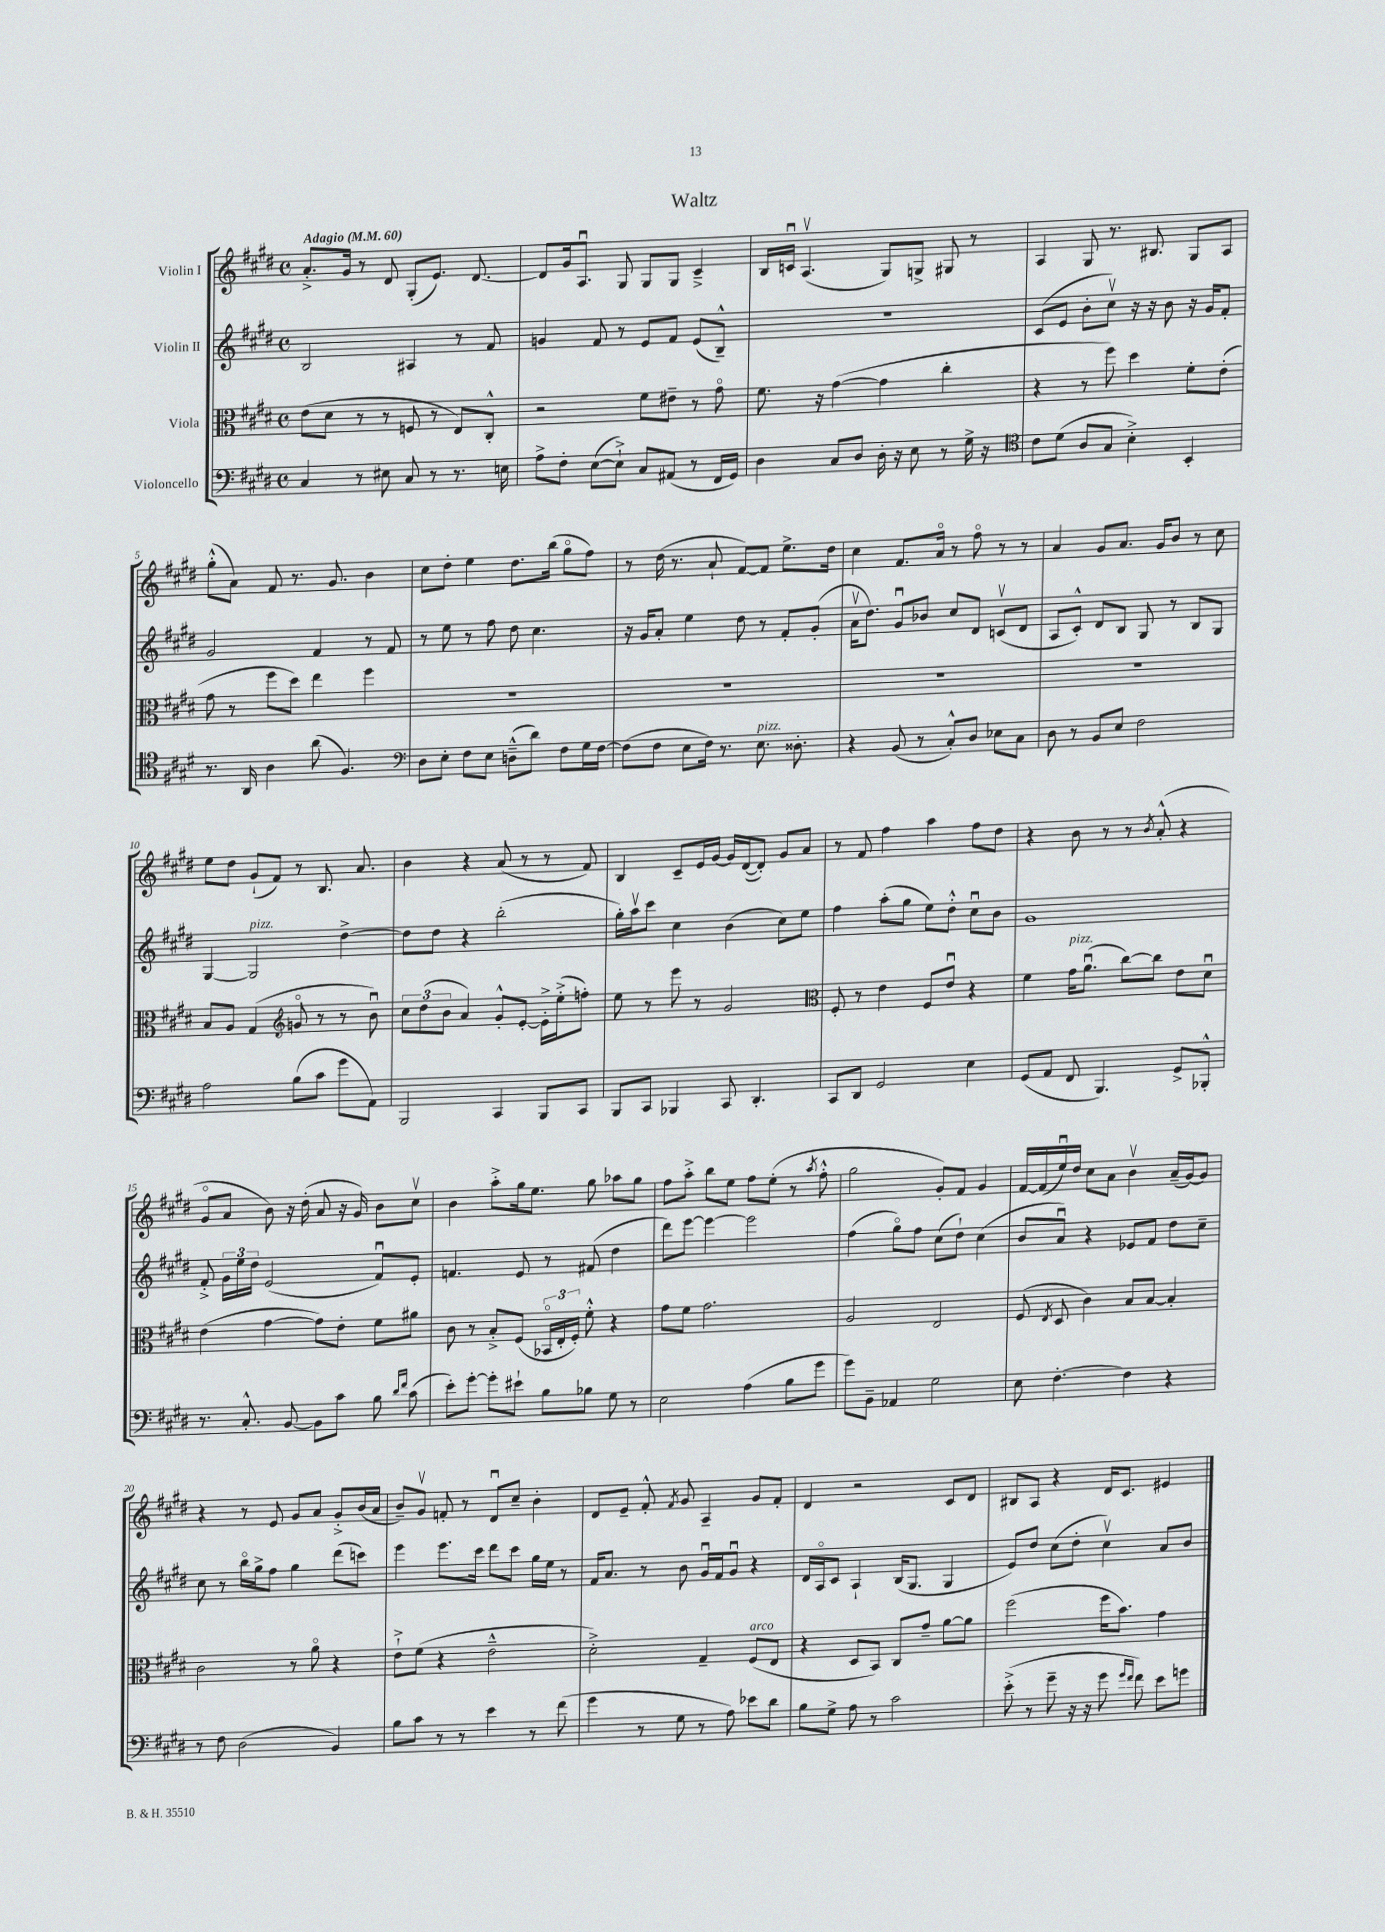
\header { title = "Waltz" }
<<
\new StaffGroup <<
\new Staff = "s0" \with { instrumentName = "Violin I" } {
    \clef treble \key e \major \defaultTimeSignature \time 4/4 \tempo "Adagio" 4 = 60
    \autoBeamOff a'8.[-.-> gis'16] r8 dis'8 gis8[-.( e'8.]) dis'8.~ |
    dis'8[ gis'16 a8.]\downbow gis8 gis8[ gis8] cis'4---> |
    b16[ c'16]\downbow a4.\upbow( gis8[) g8]-> gis8 r8 |
    a4 gis8 r8. bis8. gis8[ a8] |
    gis''8[-.-^( a'8]) fis'8 r8. gis'8. b'4 |
    cis''8[ dis''8]-. e''4 dis''8.[ b''16]( gis''8[\flageolet fis''8]) |
    r8 dis''16( r8. a'8-! fis'8[~) fis'8] e''8.[-> dis''16] |
    cis''4 fis'8.[ a'16]\flageolet r8 fis''8\flageolet r8 r8 |
    a'4 gis'8[ a'8.] gis'16[ b'8] r8 cis''8 |
    e''8[ dis''8] gis'8[-!( fis'8]) r8 b8. a'8. |
    b'4 r4 a'8( r8 r8 fis'8) |
    b4 cis'8[-- e'16 gis'16]~ gis'16[ dis'16~( dis'8]-.) gis'8[ a'8] |
    r8 fis'8 fis''4 a''4 fis''8[ dis''8] |
    r4 b'8 r8 r8 \acciaccatura { b'8 } a'8-.-^( r4 |
    gis'8[\flageolet a'8] b'8) r16 dis''16-.( a'8 r16 gis'16) b'8[ cis''8]\upbow |
    b'4 a''8[-.-> gis''16 e''8.] gis''8 aes''8[ gis''8] |
    fis''8[ a''8]-.-> b''8[ e''8] fis''8[ e''8]-.( r8 \acciaccatura { a''8 } fis''8-.-^ |
    gis''2 gis'8[-.) fis'8] gis'4 |
    fis'16[~ fis'16( e''16\downbow) dis''16] cis''8[ a'8] b'4\upbow a'16[--( gis'16~) gis'8] |
    r4 r8 e'8 gis'8[ a'8] gis'8[-.-> b'16( a'16] |
    b'8[--) gis'8]\upbow f'8-. r8 dis'8[\downbow cis''8]-- b'4-. |
    dis'8[ e'8]-- fis'8-.-^ \acciaccatura { fis'8 } gis'8 a4-- gis'8[ fis'8]-. |
    dis'4 r2 cis'8[ dis'8] |
    bis8[ a8] r4 dis'16[ cis'8.] eis'4 \bar "|." |
}
\new Staff = "s1" \with { instrumentName = "Violin II" } {
    \clef treble \key e \major \defaultTimeSignature \time 4/4
    \autoBeamOff b2 ais4 r8 fis'8 |
    g'4 fis'8 r8 e'8[ fis'8] e'8[( b8]---^) |
    R1 |
    cis'8[( e'8] b'8[-. cis''8]\upbow) r16 r16 b'8 r16 gis'16[ fis'8]-. |
    gis'2 fis'4 r8 fis'8 |
    r8 e''8 r8 fis''8 dis''8 cis''4. |
    r16 gis'16[ a'8]-. e''4 dis''8 r8 fis'8[-. gis'8]-.( |
    a'16[\upbow dis''8.]) gis'8[\downbow bes'8] cis''8[ dis'8] c'8[\upbow( dis'8] |
    a8[ cis'8]-.-^) dis'8[ b8] gis8 r8 b8[ gis8] |
    gis4~ gis2^\markup { \italic "pizz." } dis''4~-> |
    dis''8[ dis''8] r4 b''2-.( |
    gis''16[-.) a''16\upbow cis'''8] cis''4 b'4( cis''8[) e''8] |
    fis''4 a''8[-.( gis''8] e''8[) dis''8]-.-^ cis''8[\downbow b'8] |
    gis'1 |
    fis'8-.-> \tuplet 3/2 { gis'16[ e''16 dis''16] } e'2( fis'8[\downbow) e'8]-. |
    f'4. e'8 r8 fis'8( dis''4 |
    dis'''8[) e'''8]~ e'''4~ e'''2 |
    fis''4( gis''8[\flageolet) fis''8] cis''8[( dis''8]-!) cis''4( |
    b'8[ a'8]\downbow) r4 ees'8[ fis'8] dis''8[ cis''8]-- |
    cis''8 r8 b''16[\flageolet gis''16-> fis''8] gis''4 dis'''8[( c'''8]) |
    e'''4 e'''8.[ cis'''16] dis'''8[ cis'''8] gis''16[ e''16] r8 |
    fis'16[ a'8.] r8 b'8 gis'16[\downbow fis'16 gis'8]\downbow r4 |
    dis'16[ a16\flageolet cis'8] a4-! b16[( gis8.] gis4 |
    e'8[) dis''8] cis''8[( dis''8]-. cis''4\upbow) a'8[ b'8] \bar "|." |
}
\new Staff = "s2" \with { instrumentName = "Viola" } {
    \clef alto \key e \major \defaultTimeSignature \time 4/4
    \autoBeamOff e'8[( dis'8] r8 r8 f8 r8 e8[) cis8]-.-^ |
    r2 fis'8[ eis'8]-- r8 gis'8\flageolet |
    fis'8. r16 gis'4~( gis'4 cis''4-. |
    r4 r8 fis''8) dis''4 fis'8[-. e'8]-.( |
    gis'8 r8 fis''8[ dis''8]) e''4 fis''4 |
    R1 |
    R1 |
    R1 |
    R1 |
    b8[ a8] gis4( \clef treble g'8\flageolet r8 r8 b'8\downbow) |
    \tuplet 3/2 { cis''8[ dis''8( b'8] } a'4) gis'8[-.-^ e'8]~-. e'16[-.-> e''16-.->( f''8]-.) |
    e''8 r8 e'''8 r8 gis'2 |
    \clef alto fis8-. r8 e'4 fis8[ e'8]\downbow r4 |
    fis'4 gis'16[^\markup { \italic "pizz." } a'8.]\downbow( cis''8[~) cis''8] e'8[ dis'8]\downbow |
    e'4( gis'4~ gis'8[) e'8]-. fis'8[ ais'8] |
    cis'8 r8 b8[-.-> fis8]( \tuplet 3/2 { bes,16[\flageolet e16-. fis16]-.) } fis'8-.-^ r4 |
    gis'8[ fis'8] gis'2. |
    a2 e2 |
    fis8( \acciaccatura { e8 } dis8 cis'4) b8[ b8]~ b4-. |
    cis'2 r8 a'8\flageolet r4 |
    e'8[-!-> fis'8]( r4 e'2---^ |
    dis'2-.->) gis4-- fis8[^\markup { \italic "arco" }( e8] |
    r4 dis8[ b,8]) cis8[ gis'8]-- a'8[~ a'8] |
    fis''2( fis''16[ b'8.]) gis'4 \bar "|." |
}
\new Staff = "s3" \with { instrumentName = "Violoncello" } {
    \clef bass \key e \major \defaultTimeSignature \time 4/4
    \autoBeamOff cis4 r8 eis8 cis8 r8 r8. e16 |
    a8[-> fis8]-. e8[~( e8]-!->) cis8[ ais,8]( r8 fis,16[ gis,16]) |
    dis4 cis8[ dis8] dis16-. r16 e8 r8 gis16-> r16 |
    \clef tenor cis'8[ dis'8]( a8[ gis8] b4-.->) b,4-. |
    r8. a,16 a4 a'8( fis4.) |
    \clef bass dis8[ e8]-. fis8[ e8] d8[---^( dis'8]) fis8[ gis16 fis16]~ |
    fis8[( fis8] e8[ fis16]) r8. e8.^\markup { \italic "pizz." } disis8.-. |
    r4 b,8( r8 cis8[-.-^) dis8] ees8[ cis8] |
    dis8 r8 b,8[ e8] fis2 |
    a2 b8[( cis'8] gis'8[ a,8]) |
    b,,2 cis,4 b,,8[ cis,8] |
    b,,8[ cis,8] bes,,4 cis,8 dis,4.-. |
    cis,8[ dis,8] gis,2 e4 |
    gis,8[( a,8] fis,8 b,,4.) gis,8[-> bes,,8]-.-^ |
    r8. cis8.-.-^ b,8~ b,8[ cis'8] b8 \grace { dis'16[ fis'16] } cis'8( |
    e'8[-.) gis'8]~-. gis'8[-. eis'8]-! b8[ bes8] gis8 r8 |
    e2 a4( b8[ gis'8] |
    gis'8[) b,8]-- aes,4 gis2 |
    e8 fis4.~-. fis4 r4 |
    r8 fis8 dis2( b,4) |
    b8[ cis'8] r8 r8 e'4 r8 fis'8( |
    gis'4 r8 gis8 r8 a8) ees'8[ dis'8] |
    b8[ gis8]-> a8 r8 cis'2 |
    e'8-.->( r8 gis'8-- r16 r16 gis'8 \grace { gis'16[ fis'16] } fis'8) e'8[ g'8] \bar "|." |
}
>>
>>
